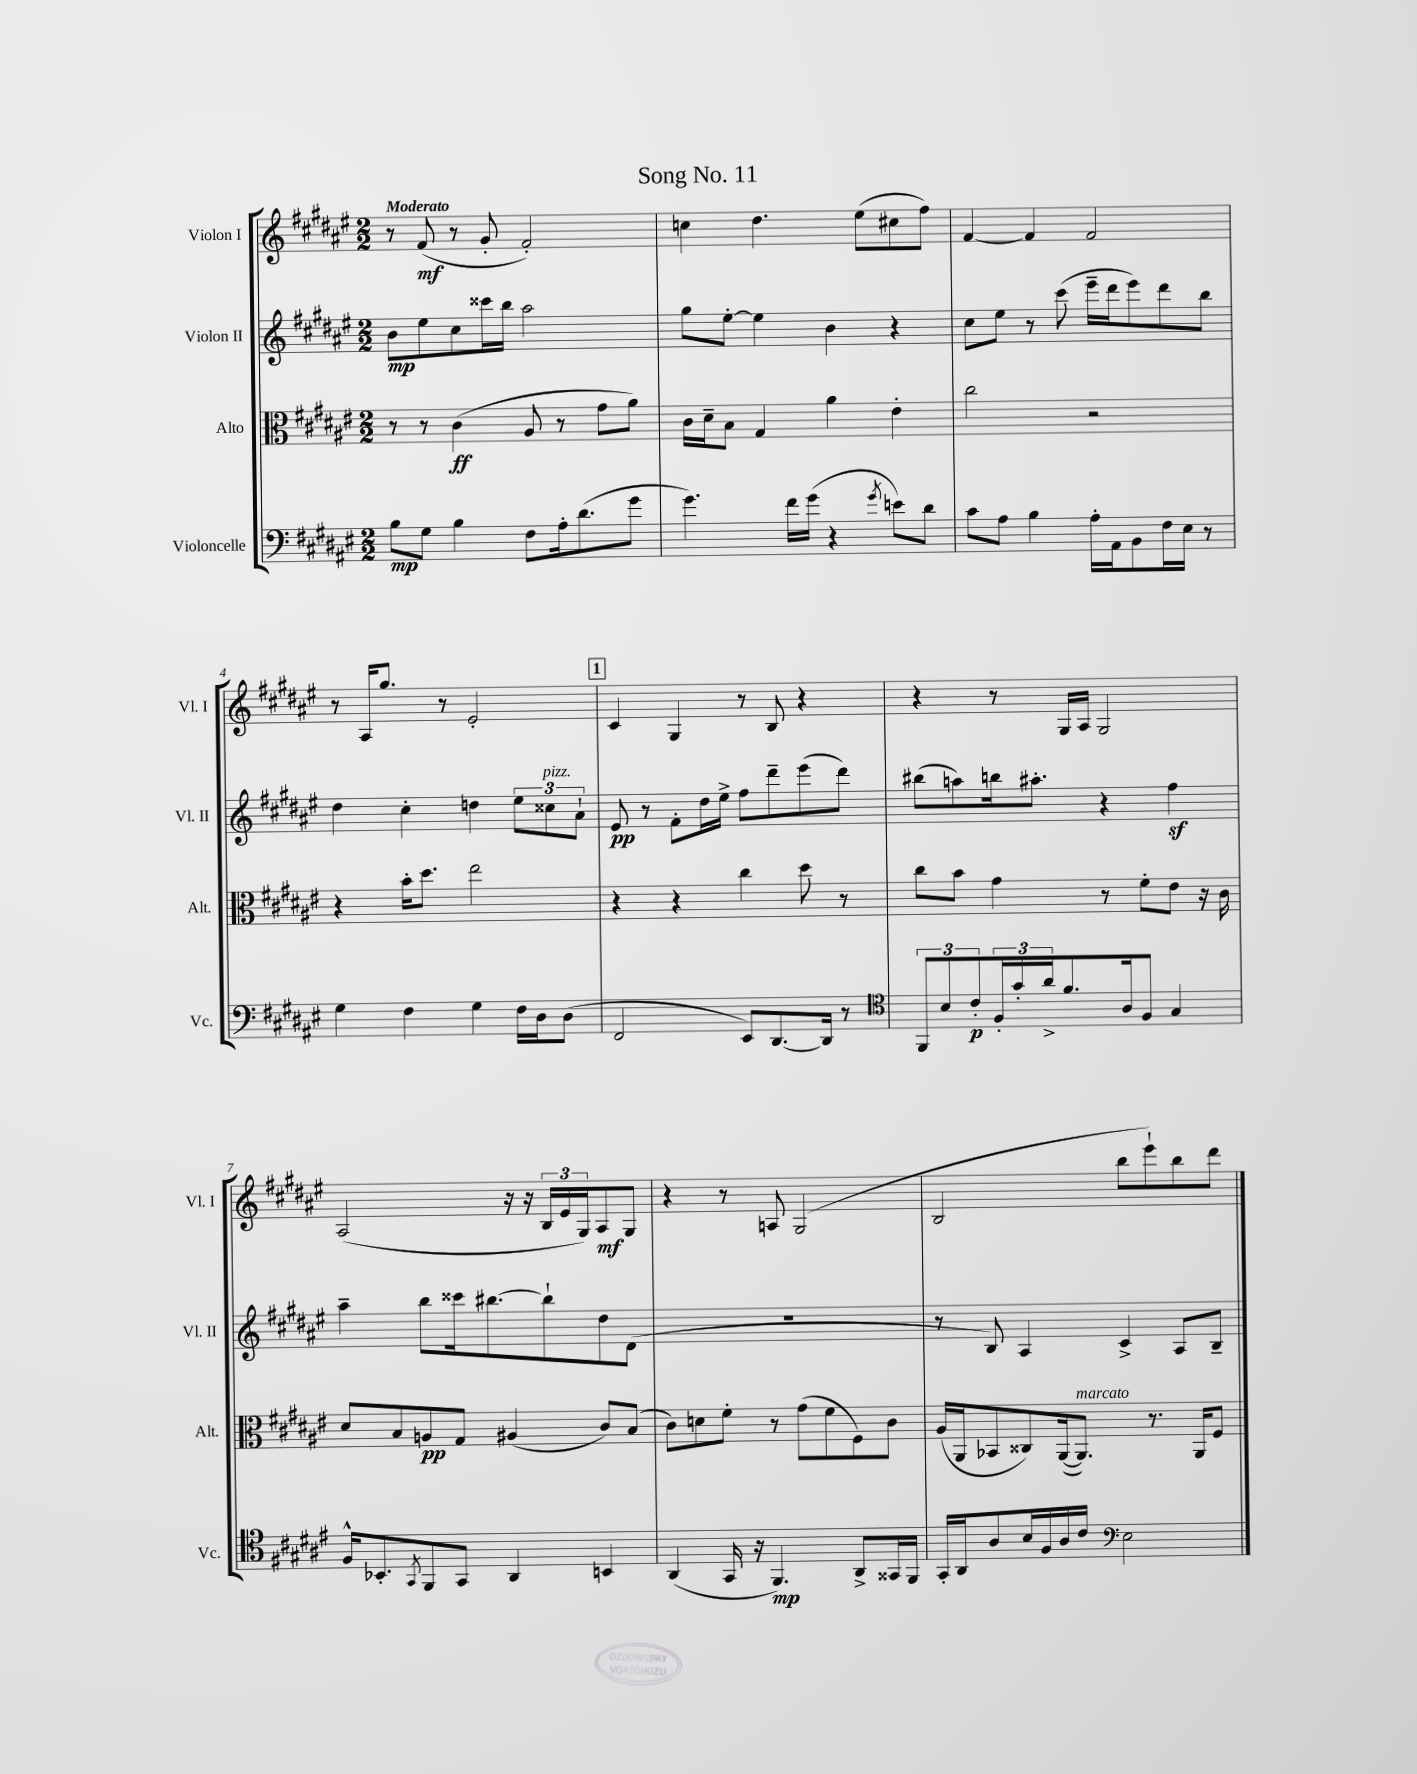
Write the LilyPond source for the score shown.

\header { title = "Song No. 11" }
<<
\new StaffGroup <<
\new Staff = "s0" \with { instrumentName = "Violon I" shortInstrumentName = "Vl. I" } {
    \clef treble \key fis \major \numericTimeSignature \time 2/2 \tempo "Moderato"
    r8 fis'8\mf( r8 gis'8-. fis'2-.) |
    c''4 dis''4. eis''8( cis''8 fis''8) |
    fis'4~ fis'4 fis'2 |
    r8 ais16 gis''8. r8 eis'2-. |
    \mark \markup { \box "1" } cis'4 gis4 r8 b8 r4 |
    r4 r8 gis16 ais16 gis2 |
    ais2( r16 r16 \tuplet 3/2 { b16 eis'16 gis16) } ais8\mf gis8 |
    r4 r8 a8 gis2( |
    b2 b''8 eis'''8-!) b''8 dis'''8 \bar "|." |
}
\new Staff = "s1" \with { instrumentName = "Violon II" shortInstrumentName = "Vl. II" } {
    \clef treble \key fis \major \numericTimeSignature \time 2/2
    b'8\mp eis''8 cis''8 cisis'''16 b''16 ais''2 |
    gis''8 eis''8~-. eis''4 b'4 r4 |
    cis''8 eis''8 r8 cis'''8( eis'''16-- dis'''16 eis'''8) dis'''8 b''8 |
    dis''4 cis''4-. d''4 \tuplet 3/2 { eis''8 cisis''8^\markup { \italic "pizz." } ais'8-! } |
    \mark \markup { \box "1" } eis'8\pp r8 fis'8-. dis''16 eis''16-> fis''8 dis'''8-- eis'''8( dis'''8) |
    bis''8( a''8) b''16 ais''8.-. r4 fis''4\sf |
    ais''4-- b''8 cisis'''16 bis''8.~ bis''8-! dis''8 dis'8( |
    r1 |
    r8 b8) ais4 cis'4-> ais8 b8-- \bar "|." |
}
\new Staff = "s2" \with { instrumentName = "Alto" shortInstrumentName = "Alt." } {
    \clef alto \key fis \major \numericTimeSignature \time 2/2
    r8 r8 cis'4\ff( ais8 r8 gis'8 ais'8) |
    cis'16 dis'16-- b8 gis4 ais'4 eis'4-. |
    cis''2 r2 |
    r4 b'16-. dis''8. eis''2 |
    \mark \markup { \box "1" } r4 r4 cis''4 dis''8 r8 |
    cis''8 b'8 gis'4 r8 fis'8-. eis'8 r16 cis'16 |
    dis'8 b8 a8\pp gis8 ais4( cis'8) b8( |
    cis'8) d'8 fis'8-. r8 gis'8( fis'8 fis8) cis'8 |
    ais16( ais,16 bes,8 cisis8) ais,16~( ais,8.^\markup { \italic "marcato" }) r8. ais,16 fis8 \bar "|." |
}
\new Staff = "s3" \with { instrumentName = "Violoncelle" shortInstrumentName = "Vc." } {
    \clef bass \key fis \major \numericTimeSignature \time 2/2
    b8\mp gis8 b4 fis8 ais16-. dis'8.( gis'8 |
    gis'4.) fis'16 gis'16( r4 \acciaccatura { gis'8 } e'8) dis'8 |
    cis'8 ais8 b4 ais16-. ais,16 b,8 fis16 eis16 r8 |
    gis4 fis4 gis4 fis16 dis16 dis8( |
    \mark \markup { \box "1" } fis,2 eis,8) dis,8.~ dis,16 r8 |
    \clef tenor \tuplet 3/2 { fis,8 b8 cis'8-.\p } \tuplet 3/2 { fis16-. gis'16-. ais'16-> } fis'8. ais16 fis8 gis4 |
    fis16-^ bes,8.-. \acciaccatura { gis,8 } fis,8 gis,8 ais,4 b,4 |
    ais,4( gis,16 r16 fis,4.\mp) ais,8-> gisis,16 fis,16 |
    gis,16-. ais,16 ais8 b16 fis16 ais16 cis'16 \clef bass eis2 \bar "|." |
}
>>
>>
